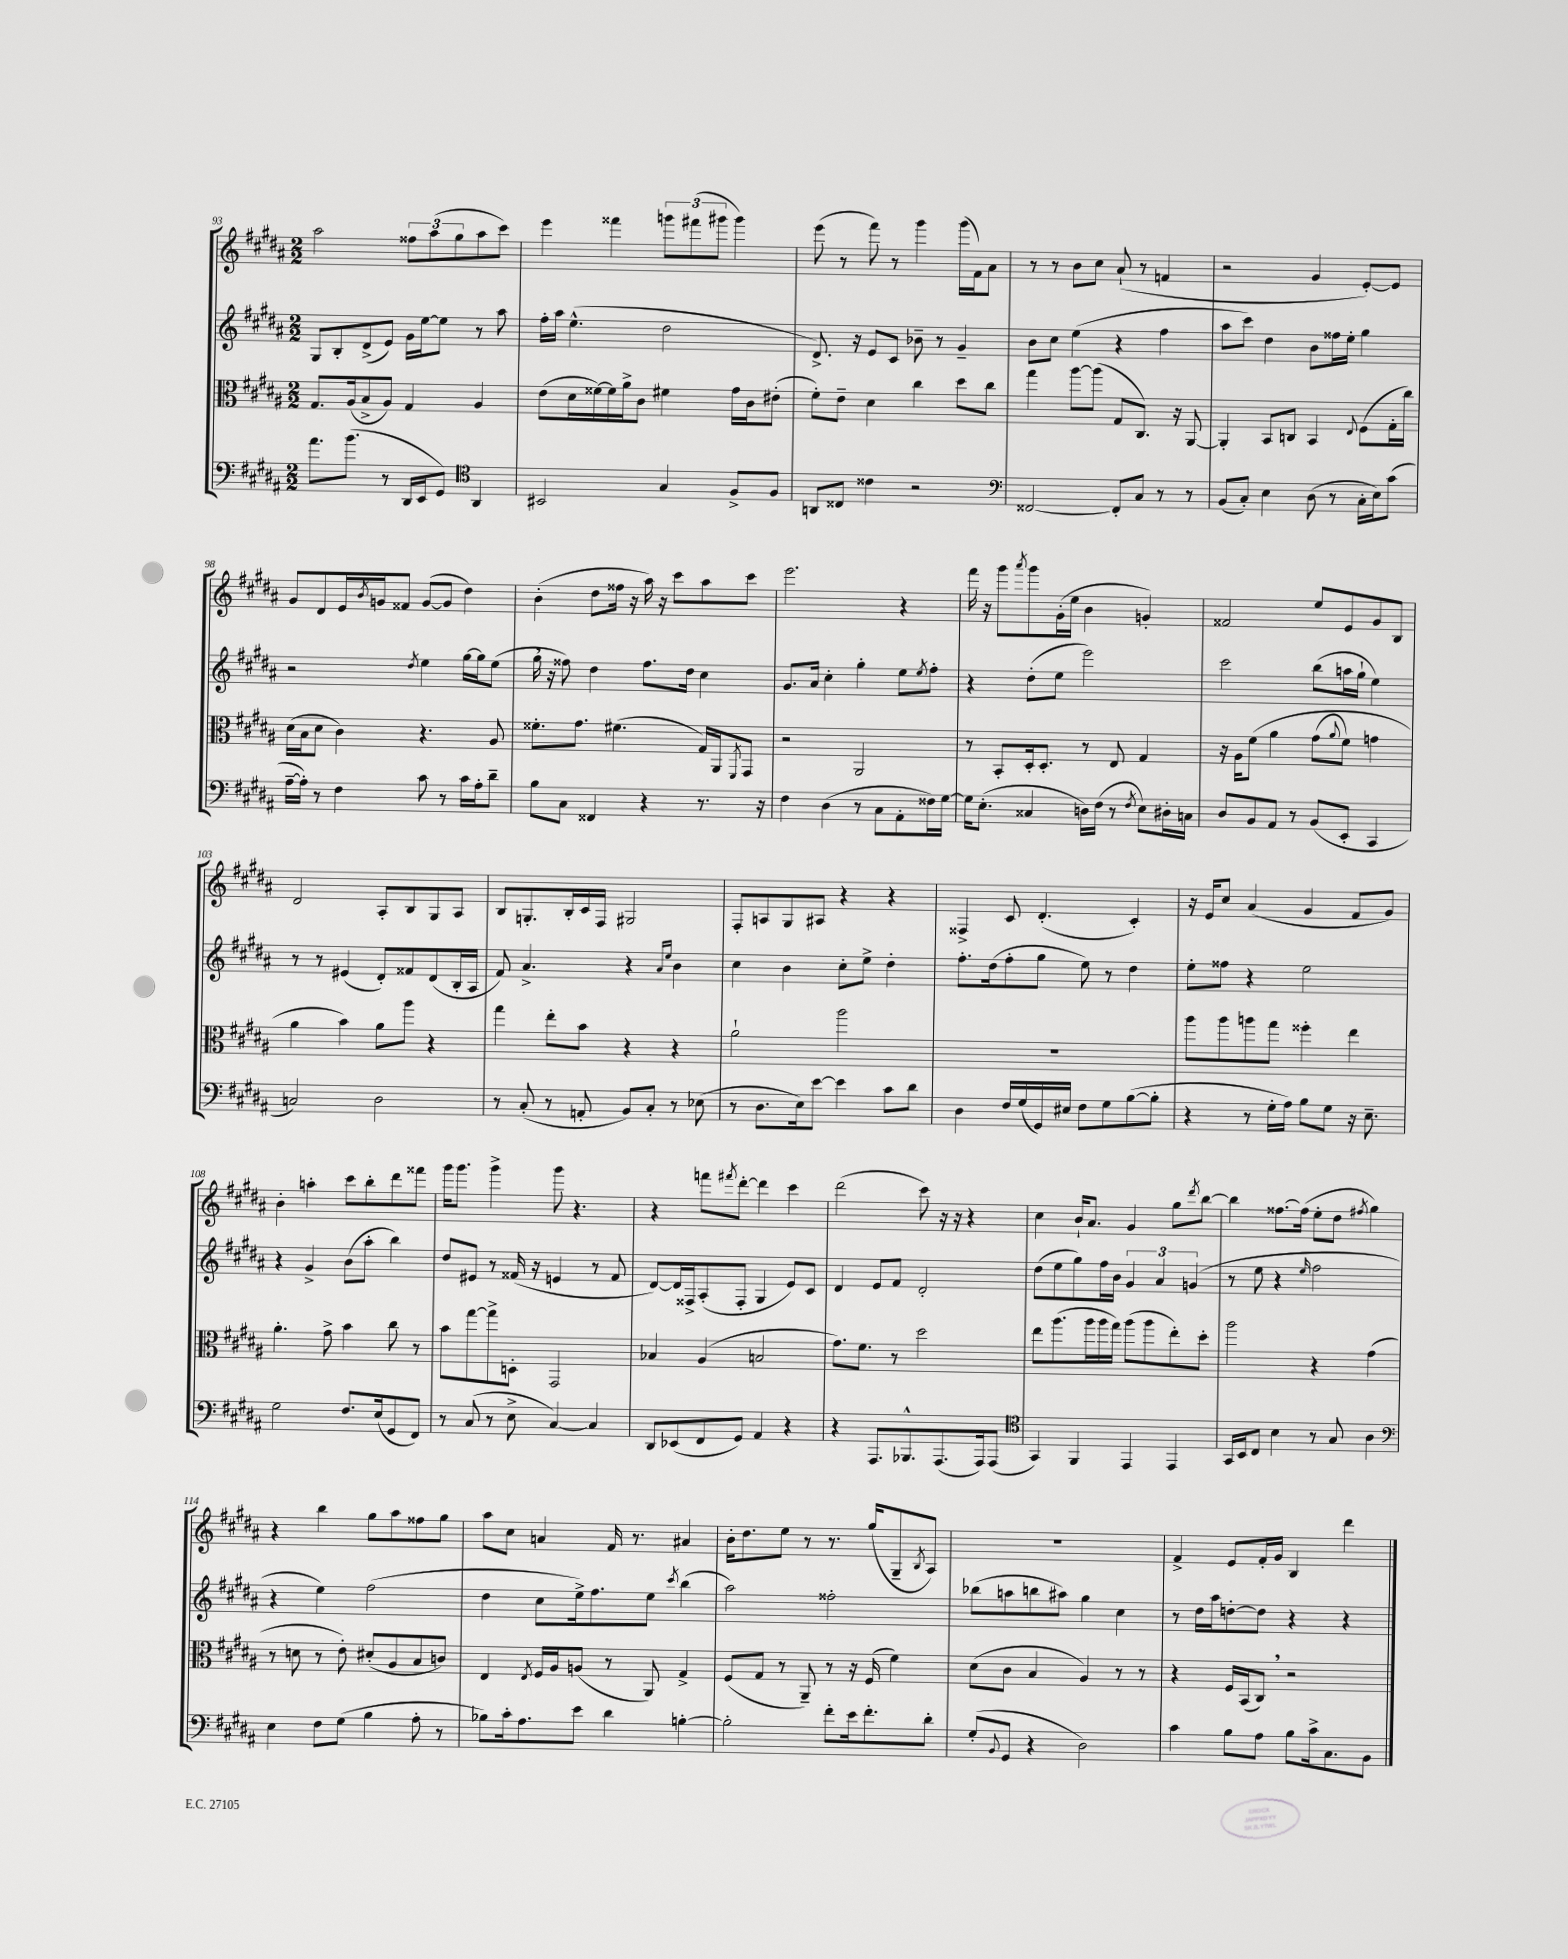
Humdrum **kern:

**kern	**kern	**kern	**kern
*staff4	*staff3	*staff2	*staff1
*clefF4	*clefC3	*clefG2	*clefG2
*k[f#c#g#d#a#]	*k[f#c#g#d#a#]	*k[f#c#g#d#a#]	*k[f#c#g#d#a#]
*M2/2	*M2/2	*M2/2	*M2/2
8.a#	8.G#	8G#	2aa#
.	.	8B'	.
(8.b	(16A#	.	.
.	8B^	(8d#^	.
8r	8A#)	8e)	.
16DD#	4G#	16g#	12ff##
16EE	.	[16ee	.
.	.	.	(12aa#
8GG#)	.	8ee]	.
.	.	.	12gg#
*clefC4	*	*	*
4AA#	4A#	8r	8aa#
.	.	8aa#	8ccc#)
=	=	=	=
2BB#	(8e	16ff#'	4eee
.	.	16aa#	.
.	16d#	(4.ee^^	.
.	[16f##)	.	.
.	16f##]	.	4fff##
.	16a#^	.	.
.	8c#	.	.
4G#	4f#	2dd#	12ggg
.	.	.	(12fff#
.	.	.	12ggg#
8F#^	16g#	.	4ggg#)
.	16c#	.	.
8F#	(8e#'	.	.
=	=	=	=
8AA	8f#')	8.d#^)	(8eee
8C##	8e~	.	8r
.	.	16r	.
4c##	4d#	8e	8fff#)
.	.	8c#	8r
2r	4cc#	8b-~	4ggg#
.	.	8r	.
.	8dd#	4g#~	(16ggg#
.	.	.	16f#)
.	8cc#	.	8a#
=	=	=	=
*clefF4	*	*	*
[2FF##	4gg#	8b	8r
.	.	8cc#	8r
.	[8aa#	(4ee	8b
.	(8aa#]	.	8cc#
8FF##']	8G#	4r	(8a#`
8C#	8.C#)	.	8r
8r	.	4ff#	4f
.	16r	.	.
8r	[8AA#	.	.
=	=	=	=
(8BB	4AA#']	8aa#	2r
8C#')	.	8ccc#)	.
4E	8BB	4dd#	.
.	8C	.	.
(8D#	4BB	8b	4g#
8r	.	16ff##	.
.	.	16ee'	.
.	8qqE	.	.
16C#'	(8F#	4gg#	[8e')
16E)	.	.	.
(8c#	16G#'	.	8e]
.	16cc#)	.	.
=	=	=	=
[16A#~	(16d#	2r	8g#
16A#'])	16B	.	.
8r	8d#	.	8d#
4F#	4c#)	.	16e
.	.	.	8qb
.	.	.	16g
.	.	.	8f##
.	.	8qdd#	.
8c#	4.r	4ee	([8g
8r	.	.	8g]
16c#	.	[16gg#	4dd#)
16A#'	.	16gg#]	.
8d#~	8A#	(8ee	.
=	=	=	=
8B	8.f##'	16gg#	(4b'
.	.	16r	.
8C#	.	8ff##)	.
.	8.g#	.	.
4FF##	.	4dd#	8dd#
.	(4.f#	.	16ff##
.	.	.	16r
4r	.	8.ff##	16aa#)
.	.	.	16r
.	.	.	8ccc#
.	.	16dd#	.
8.r	16G#)	4cc#	8aa#
.	16AA#	.	.
.	8qFF#	.	.
.	8GG#	.	8ccc#
16r	.	.	.
=	=	=	=
4F#	2r	8.g#	2.eee
.	.	16a#	.
(4D#	.	4cc#'	.
8r	2AA#	4gg#'	.
8C#	.	.	.
8AA#'	.	8ee	4r
.	.	8qee	.
16F##)	.	8ff#'	.
[16G#	.	.	.
=	=	=	=
16G#]	8r	4r	16fff#
(8.E'	.	.	16r
.	8BB'	.	8ggg#
.	.	.	8qaaa#
4C##	16D#'	(8dd#'	8ggg#
.	8.D#'	.	.
.	.	8ee	(16g#'
.	.	.	16ee
16D)	8r	2eee)	4b
(16F#	.	.	.
8r	8E	.	.
8qF#	.	.	.
8E)	4G#	.	4g')
16D#'	.	.	.
16C	.	.	.
=	=	=	=
8D#	16r	2ccc#	2f##
.	16A#	.	.
8BB	&(8f#	.	.
8AA#	4a#	.	.
8r	.	.	.
(8BB	(8g#	(8bb	8ee
.	8qqa#	.	.
8EE'	8f#)	16aa	8e
.	.	16gg#`	.
4CC#	4g	4ee)	8g#
.	.	.	8B
=	=	=	=
2C)	4a#	8r	2d#
.	.	8r	.
.	4b&)	(4e#	.
2D#	8a#	8d#')	8A#'
.	8aa#	8f##	8B
.	4r	(8d#	8G#
.	.	16B'	8A#
.	.	16A#	.
=	=	=	=
8r	4gg#	8f#)	8B
(8C#'	.	4.a#^	8.G'
8r	8ee'	.	.
.	.	.	16B'
8AA'	8b	.	16c#
.	.	.	16F#
8BB)	4r	4r	2G#
8C#'	.	.	.
.	.	16qqa#	.
.	.	16qqee	.
8r	4r	4b	.
(8E-	.	.	.
=	=	=	=
8r	2a#`	4cc#	8F#'
8.D#	.	.	8A
.	.	4b	8G#
16E)	.	.	.
[8e	.	.	8A#
4e]	2aa#	8cc#'	4r
.	.	8ee^	.
8c#	.	4dd#'	4r
8d#	.	.	.
=	=	=	=
4D#	1r	8.ff#'	4F##^
.	.	(16dd#	.
16F#	.	8ff#'	8c#
(16G#	.	.	.
16GG#)	.	8gg#	(4.d#'
16E#	.	.	.
8F#	.	8ee)	.
8G#	.	8r	.
([8B	.	4dd#	4c#')
8B']	.	.	.
=	=	=	=
4r	8aa#	8ee'	16r
.	.	.	16e
.	8aa#	8ff##	8cc#
8r	8aa	4r	(4a#
16G#'	8gg#	.	.
16A#)	.	.	.
8B	4ff##'	2ee	4g#
8G#	.	.	.
16r	4ee	.	8f#
8.E~	.	.	.
.	.	.	8g#)
=	=	=	=
2G#	4.a#'	4r	4b'
.	.	4g#^	4aa'
.	8g#^	.	.
8.F#	4b	(8b	8ccc#
.	.	8aa#'	8bb'
(16E	.	.	.
8GG#	8cc#	4bb)	8ddd#
8FF#)	8r	.	8fff##
=	=	=	=
8r	8b	8dd#	16ggg#
.	.	.	8.ggg#
(8C#	[8gg#	8e#	.
8r	8gg#^]	8r	4ggg#^
8E^	8D'	(16f##	.
.	.	16r	.
[4C#)	2GG#	4e	8ggg#
.	.	.	4.r
4C#]	.	8r	.
.	.	8f##	.
=	=	=	=
8DD#	4B-	[8d#)	4r
(8EE-	.	16d#]	.
.	.	16F##^	.
8FF#	(4A#	(8A#'	8fff
.	.	.	8qfff#
8GG#)	.	8F##'	[8ddd#'
4AA#	2B	4G#	4ddd#]
4r	.	8e)	4ccc#
.	.	8c#	.
=	=	=	=
4r	8.g#)	4d#	(2ddd#
.	8.f#	.	.
8.AAA#	.	8e	.
.	8r	8f#	.
8.BBB-^^	.	.	.
.	2dd#	2d#'	8ccc#)
(8.AAA#	.	.	16r
.	.	.	16r
.	.	.	4r
16AAA#)	.	.	.
(8AAA#	.	.	.
=	=	=	=
*clefC4	*	*	*
4GG#)	8ee	(8dd#	4cc#
.	(8.aa#	8ee	.
4FF#	.	8gg#)	16b`
.	16aa#	.	8.a#
.	16aa#	16ff#	.
.	16gg#)	16b	.
4EE	(8aa#	6g#	4g#
.	8aa#	.	.
.	.	6a#	.
4EE	8ee')	.	8gg#
.	.	(6g	.
.	.	.	8qddd#
.	8dd#'	.	[8bb
=	=	=	=
16GG#	2aa#	8r	4bb]
16BB	.	.	.
8C#	.	8ee	.
4B	.	4r	[8.ff##
.	.	.	(16ff##]
.	.	16qqee	.
8r	4r	2ff#	8ee'
8G#	.	.	8dd#
.	.	.	8qff#
4A#	(4g#	.	4gg#)
=	=	=	=
*clefF4	*	*	*
4E	8r	4r	4r
.	8d	.	.
8F#	8r	4ee)	4bb
(8G#	8e')	.	.
4B	(8d#'	(2ff#	8gg#
.	8A#	.	8aa#
8A#'	8B	.	8ff##
8r	8c)	.	8gg#
=	=	=	=
8B-)	4E	4dd#	8aa#
16c#'	.	.	8cc#
8.A#	.	.	.
.	8qE	.	.
.	16F#	8cc#	4a
.	16A#	.	.
8e	(8A	16ee^)	.
.	.	8.ff#	.
4d#	8r	.	16f#
.	.	.	8.r
.	8AA#)	8ee	.
.	.	8qccc#	.
[4B'	4G#^	(4bb	4a#
=	=	=	=
2B']	(8F#	2aa#)	16b'
.	.	.	8.dd#
.	8G#	.	.
.	8r	.	8ee
.	8AA#~)	.	8r
8f#'	8r	2ff##'	8.r
16e	16r	.	.
8.f#'	(16F#	.	(16gg#
.	4f#)	.	8G#~
.	.	.	8qB
8d#'	.	.	8A#)
=	=	=	=
(8G#'	(8d#	(8bb-	1r
8qqBB	.	.	.
8GG#	8c#	8aa	.
4r	4B	8bb	.
.	.	8aa#)	.
2D#)	4A#)	4gg#	.
.	8r	4cc#	.
.	8r	.	.
=	=	=	=
4c#	4r	8r	4f#^
.	.	16dd#	.
.	.	16aa#	.
8B	16F#	[8dd'	8e
.	(16BB	.	.
8A#	8C#)	8dd]	16f#'
.	.	.	16g#
8B	2r	4r	4B
16c#^	.	.	.
8.C#	.	.	.
.	.	4r	4ddd#
8BB	.	.	.
==	==	==	==
*-	*-	*-	*-
